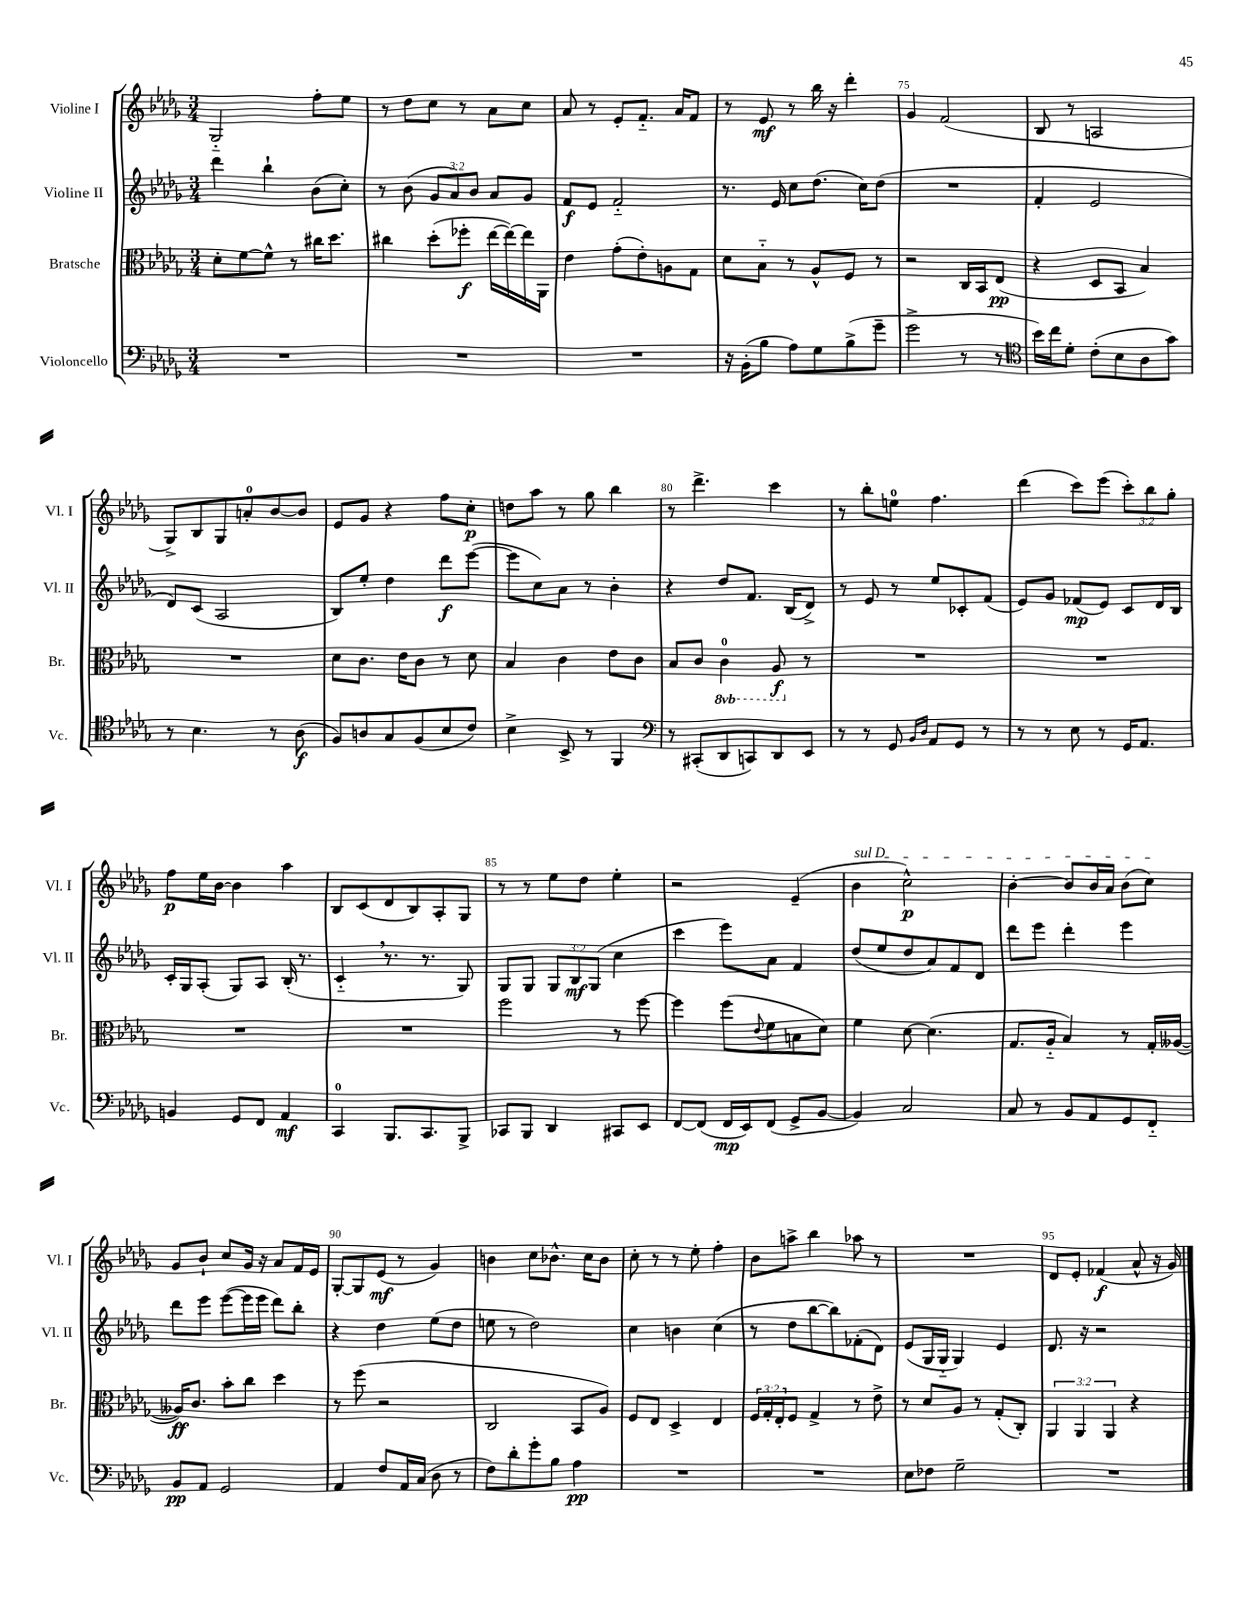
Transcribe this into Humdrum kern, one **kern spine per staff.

**kern	**kern	**kern	**kern
*staff4	*staff3	*staff2	*staff1
*clefF4	*clefC3	*clefG2	*clefG2
*k[b-e-a-d-g-]	*k[b-e-a-d-g-]	*k[b-e-a-d-g-]	*k[b-e-a-d-g-]
*M3/4	*M3/4	*M3/4	*M3/4
2.r	8d-'\L	4ddd-\	2G-'~/
.	[8f\	.	.
.	8f^^\]J	4bb-`\	.
.	8r	.	.
.	16cc#\LK	(8b-\L	8ff'\L
.	8.dd-\J	.	.
.	.	8cc'\J)	8ee-\J
=	=	=	=
2.r	4cc#\	8r	8r
.	.	(8b-\	8dd-\L
.	(8dd-'\L	12g-/L	8cc\J
.	.	12a-/)	.
.	8ff-'\J	.	8r
.	.	12b-/J	.
.	[16ee-\LL	8a-/L	8a-\L
.	16ee-\_)	.	.
.	16ee-\]	8g-/J	8cc\J
.	16AA-\JJ	.	.
=	=	=	=
2.r	4e-\	8f/L	8a-/
.	.	8e-/J	8r
.	(8g-'\L	2f'~/	8e-'/L
.	8e-'\)	.	8.f'~/J
.	8A\	.	.
.	.	.	16a-/LK
.	8G-\J	.	8f/J
=	=	=	=
16r	8d-\L	8.r	8r
(16BB-'\LK	.	.	.
8B-\J	8B-'~\J	.	8e-/
.	.	16e-/	.
8A-\L)	8r	8cc\L	8r
8G-\	8A-^^/L	(8.dd-\J	16bb-\
.	.	.	16r
(8B-^\	8F/J	.	4ddd-'\
.	.	16cc\LK)	.
8g-~\J	8r	(8dd-\J	.
=	=	=	=
2g-^\	2r	2.r	4g-/
.	.	.	(2f/
8r	16C/LL	.	.
.	16BB-/J	.	.
8r	(8E-/J	.	.
=	=	=	=
*clefC4	*	*	*
16b-\LL)	4r	4f'/	8B-/
16cc\J	.	.	.
8d-'\J	.	.	8r
(8c'\L	8D-/L	2e-/	2A/
8B-\	8BB-/J	.	.
8A-\	4B-/)	.	.
8g-\J)	.	.	.
=	=	=	=
8r	2.r	8d-/L)	8G-^/L)
4.B-\	.	(8c/J	8B-/
.	.	2A-/	8G-/
.	.	.	8a'/
8r	.	.	[8b-/
(8A-\	.	.	8b-/]J
=	=	=	=
8F/L)	8d-\L	8B-/L)	8e-/L
8A/	8.c\J	8ee-'/J	8g-/J
8G-/	.	4dd-\	4r
.	16e-\LK	.	.
(8F/	8c\J	.	.
8B-/	8r	8ddd-\L	8ff\L
8c/J)	8d-\	([8eee-\J	8cc'\J
=	=	=	=
4B-^\	4B-/	8eee-\]L	8dd\L
.	.	8cc\)	8aa-\J
8BB-^/	4c\	8a-\J	8r
8r	.	8r	8gg-\
4FF/	8e-\L	4b-'\	4bb-\
.	8c\J	.	.
=	=	=	=
*clefF4	*	*	*
8r	8B-/L	4r	8r
(8CC#'/L	8c/J	.	4.ddd-^\
8DD-/	4C\	8dd-/L	.
8CC/)	.	8.f/J	.
8DD-/	8AA-/	.	4ccc\
.	.	(16B-/LK	.
8EE-/J	8r	8d-^/J)	.
=	=	=	=
8r	2.r	8r	8r
8r	.	8e-/	8bb-'\L
8GG-/	.	8r	8ee\J
16qqBB-/LL	.	.	.
16qqD-/JJ	.	.	.
8AA-/L	.	8ee-/L	4.ff\
8GG-/J	.	8c-'/	.
8r	.	(8f/J	.
=	=	=	=
8r	2.r	8e-/L)	(4ddd-\
8r	.	8g-/J	.
8E-\	.	(8f-/L	8ccc\L)
8r	.	8e-/J)	(8eee-\J
16GG-/LK	.	8c/L	12ccc'\L)
8.AA-/J	.	.	.
.	.	.	12bb-\
.	.	16d-/L	.
.	.	.	12gg-'\J
.	.	16B-/JJ	.
=	=	=	=
4BB/	2.r	16c'/LL	8ff\L
.	.	16G-/J	.
.	.	(8A-'/J	16ee-\L
.	.	.	[16b-\JJ
8GG-/L	.	8G-/L)	4b-\]
8FF/J	.	8A-/J	.
4AA-/	.	(16B-'/	4aa-\
.	.	8.r	.
=	=	=	=
4CC/	2.r	4c'~/	8B-/L
.	.	.	(8c/
8.BBB-/L	.	8.r	8d-/
.	.	.	8B-/)
8.CC/	.	8.r	.
.	.	.	8A-'/
8BBB-^/J	.	8G-/)	8G-/J
=	=	=	=
8CC-/L	2ff\	8G-/L	8r
8BBB-/J	.	8G-/J	8r
4DD-/	.	12G-/L	8ee-\L
.	.	12B-/	.
.	.	.	8dd-\J
.	.	(12G-/J	.
8CC#/L	8r	4cc\	4ee-'\
8EE-/J	[8ff\	.	.
=	=	=	=
[8FF/L	4ff\]	4ccc\	2r
(8FF/]J	.	.	.
16FF/LL	(8ff\L	8eee-\L)	.
16EE-/J)	.	.	.
.	8qqe-/	.	.
(8FF/J	8f\	8a-\J	.
8GG-^/L	8B\	4f/	(4e-~/
[8BB-/J	8d-\J)	.	.
=	=	=	=
4BB-/])	4f\	(8dd-/L	4b-\
.	.	8ee-/	.
2C/	[8d-\	8dd-/	2cc^^\)
.	(4.d-\]	8a-/)	.
.	.	8f/	.
.	.	8d-/J	.
=	=	=	=
8C/	8.G-/L	8ddd-\L	[4b-'\
8r	.	8eee-\J	.
.	16A-'~/Jk	.	.
8BB-/L	4B-/)	4ddd-'\	8b-/]L
8AA-/	.	.	16b-/L
.	.	.	16a-/JJ
8GG-/	8r	4eee-\	(8b-\L
8FF'~/J	16G-'/LL	.	8cc\J)
.	([16A--/JJ	.	.
=	=	=	=
8BB-/L	16A--/]LK)	8ddd-\L	8g-/L
.	8.c/J	.	.
8AA-/J	.	8eee-\J	8b-`/J
2GG-/	8b-'\L	([8eee-\L	8cc/L
.	8cc\J	16eee-\]L	16g-/Jk
.	.	16eee-\JJ	16r
.	4dd-\	8ddd-\L)	8a-/L
.	.	8bb-'\J	16f/L
.	.	.	16e-/JJ
=	=	=	=
4AA-/	8r	4r	[8G-'/L
.	(8ff\	.	8G-/]
8F/L	2r	4dd-\	(8e-/J
16AA-/L	.	.	8r
(16C/JJ	.	.	.
8D-\	.	(8ee-\L	4g-/)
8r	.	8dd-\J	.
=	=	=	=
8F\L)	2C/	8ee\	4b\
8d-'\	.	8r	.
8g-'\	.	2dd-\)	8cc\L
8B-\J	.	.	8.b-^^\J
4A-\	8BB-/L	.	.
.	.	.	16cc\LK
.	8A-/J)	.	8b-\J
=	=	=	=
2.r	8F/L	4cc\	8cc'\
.	8E-/J	.	8r
.	4D-^/	4b\	8r
.	.	.	8ee-'\
.	4E-/	(4cc\	4ff'\
=	=	=	=
2.r	24F/LL	8r	8b-\L
.	24G-'/	.	.
.	24E-'/J	.	.
.	8F/J	8dd-\L	8aa^\J
.	4G-^/	[8bb-\	4bb-\
.	.	8bb-\])	.
.	8r	(8f-'\	8aa-\
.	8e-^\	8d-\J)	8r
=	=	=	=
8E-\L	8r	(8e-/L	2.r
8F-\J	8d-/L	16G-/L	.
.	.	16G-'~/JJ	.
2G-~\	8A-/J	4G-/)	.
.	8r	.	.
.	(8G-'/L	4e-/	.
.	8C'/J)	.	.
=	=	=	=
2.r	6AA-/	8.d-/	8d-/L
.	.	.	8e-'/J
.	6AA-/	.	.
.	.	16r	.
.	.	2r	(4f-/
.	6AA-/	.	.
.	4r	.	8a-^^/
.	.	.	16r
.	.	.	16g-/)
==	==	==	==
*-	*-	*-	*-
